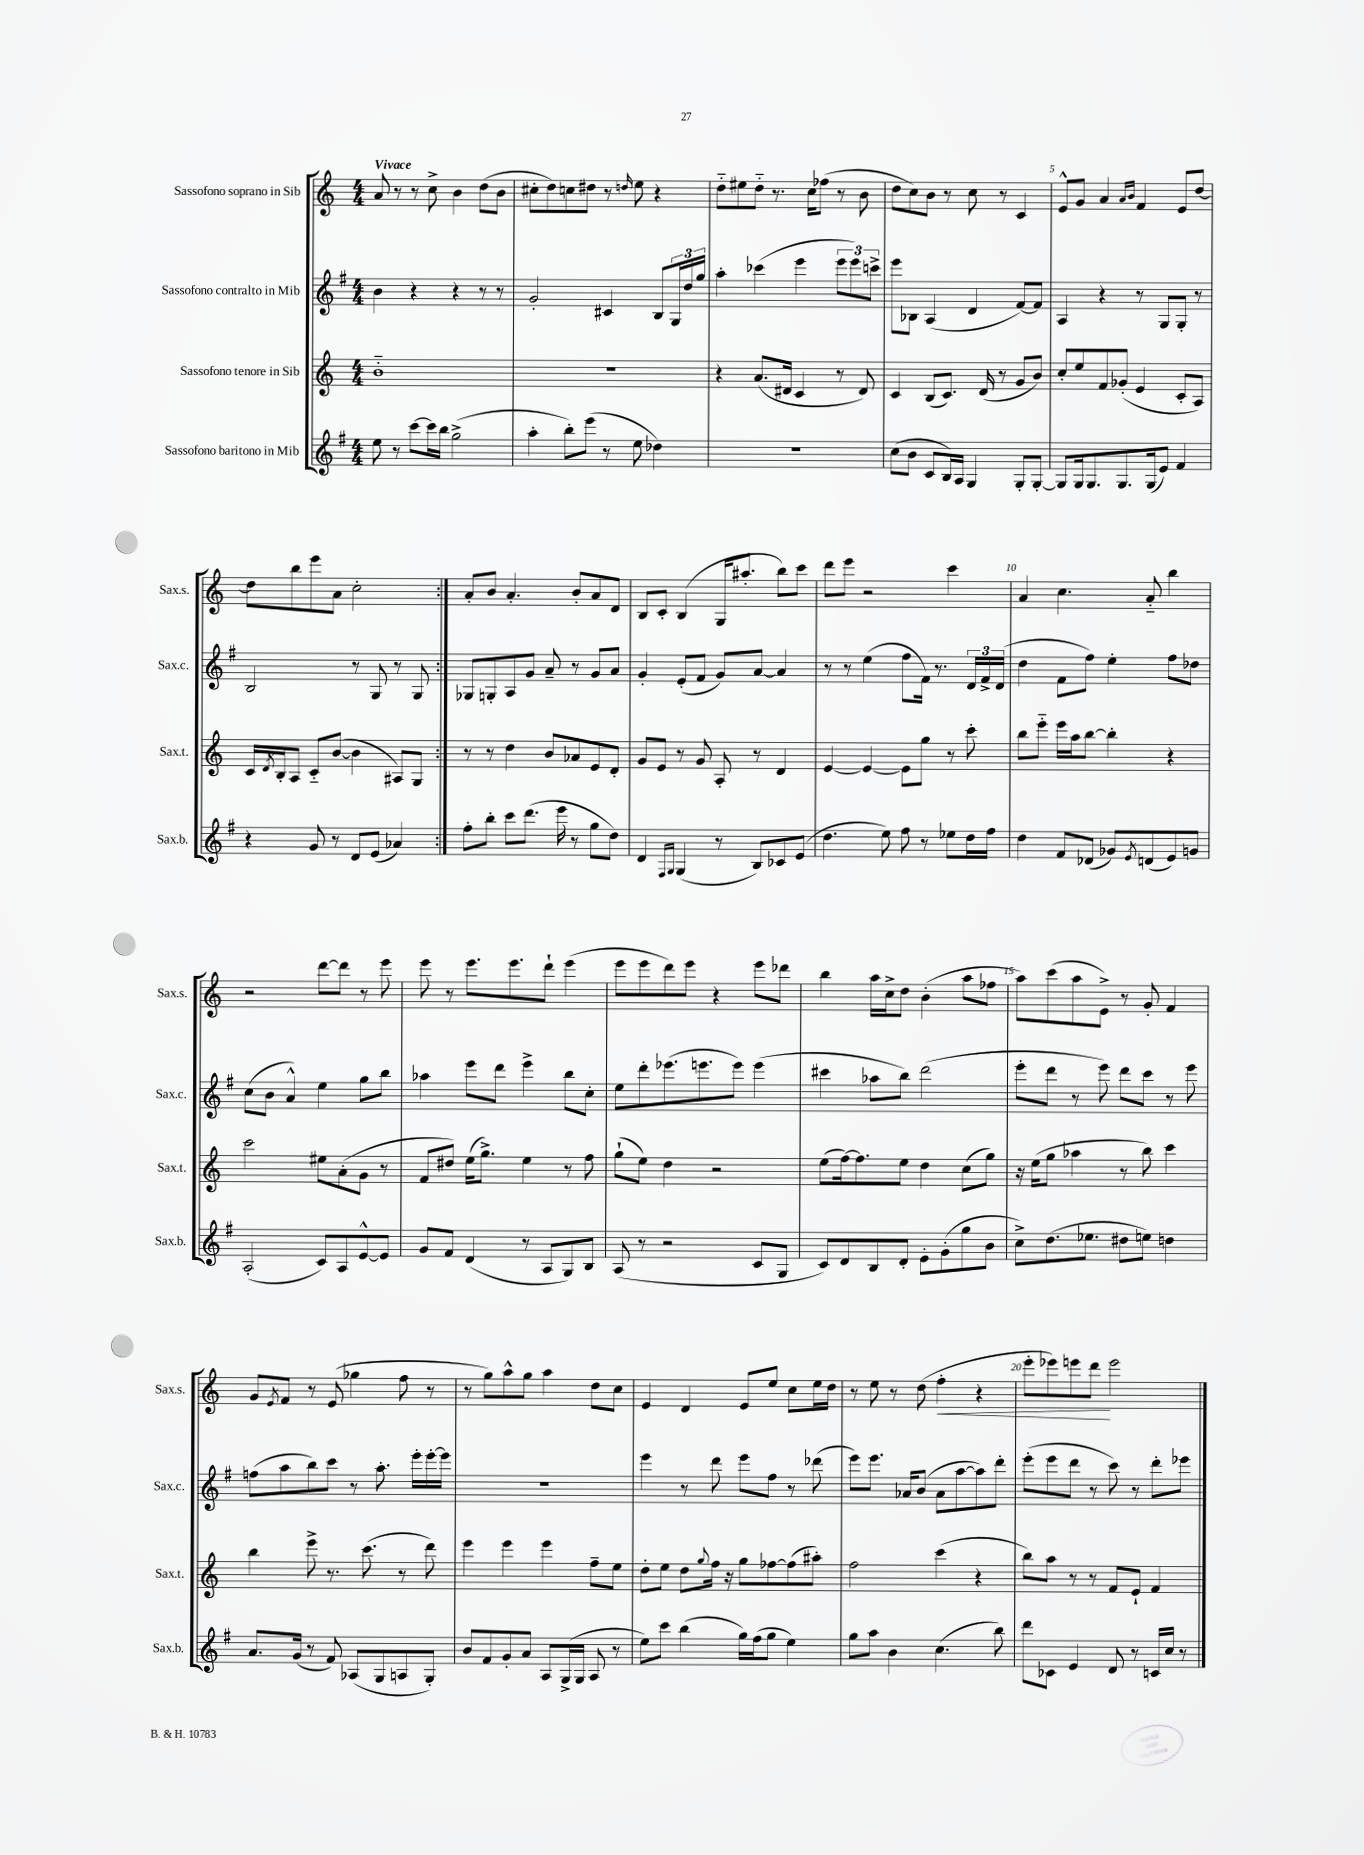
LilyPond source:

<<
\new StaffGroup <<
\new Staff = "s0" \with { instrumentName = "Sassofono soprano in Sib" shortInstrumentName = "Sax.s." } {
    \clef treble \key c \major \numericTimeSignature \time 4/4 \tempo "Vivace"
    \repeat volta 2 { a'8 r8 r8 c''8-> b'4 d''8( b'8 |
    cis''8-. d''8) c''8 dis''8 r8 \grace { d''16 } e''8 r4 |
    d''8-_ eis''8 d''8-_ r8. c''16 fes''8( r8 b'8 |
    d''8 c''8) b'8 r8 c''8 r8 c'4 |
    e'8-^ g'8 a'4 \grace { a'16 b'16 } f'4 e'8 d''8~ |
    d''8 b''8 e'''8 a'8 c''2-. | }
    a'8-. b'8 a'4.-. b'8-. a'8 d'8 |
    b8 c'8-. b4( g16 ais''8.-. b''8) c'''8 |
    d'''8 e'''8 r2 c'''4 |
    a'4 c''4. a'8-_ b''4 |
    r2 d'''8~ d'''8 r8 e'''8 |
    e'''8 r8 e'''8. e'''8. d'''8-! e'''4( |
    e'''8 e'''8 d'''8) e'''8 r4 e'''8 des'''8 |
    b''4 a''16 c''16-> d''8 b'4-.( a''8 fes''8 |
    a''8) c'''8( a''8 e'8->) r8 g'8-. f'4 |
    g'8 \acciaccatura { e'8 } f'8 r8 e'8( ges''4 f''8 r8 |
    r8 g''8) a''8-^ g''8 a''4 d''8 c''8 |
    e'4 d'4 e'8 e''8 c''8 e''16 d''16 |
    r8 e''8 r8 d''8( f''4-.\< r4 |
    e'''8-. ees'''8) e'''8 d'''8\! e'''2 \bar "|." |
}
\new Staff = "s1" \with { instrumentName = "Sassofono contralto in Mib" shortInstrumentName = "Sax.c." } {
    \clef treble \key g \major \numericTimeSignature \time 4/4
    \repeat volta 2 { b'4 r4 r4 r8 r8 |
    g'2-. cis'4 b8 \tuplet 3/2 { g16 d''16 g''16 } |
    a''4-. ces'''4( e'''4 \tuplet 3/2 { e'''8 e'''8) c'''8-> } |
    e'''8 bes8 a4( d'4 fis'8~) fis'8 |
    a4 r4 r8 g8 g8-. r8 |
    b2 r8 g8 r8 g8 | }
    ges8 g8-. a8 g'8 a'8-- r8 g'8 a'8 |
    g'4-. e'8-.( fis'8 g'8) a'8~ a'4 |
    r8 r8 e''4( fis''8 fis'16) r8. \tuplet 3/2 { d'16 fis'16-> d'16( } |
    d''4 fis'8 fis''8) e''4-. fis''8 des''8 |
    c''8( b'8 a'4-^) e''4 g''8 b''8 |
    aes''4 e'''8 d'''8 e'''4-> b''8 c''8-. |
    e''8 d'''8-. ees'''8.( e'''8. e'''8) e'''4( |
    cis'''4 aes''8 b''8) d'''2( |
    e'''8-. d'''8 r8 e'''8) d'''8 c'''8 r8 e'''8 |
    f''8( a''8 b''8) c'''8 r8 a''8.-. e'''16-. e'''16~-. e'''16 |
    R1 |
    e'''4 r8 d'''8 e'''8 fis''8 r8 des'''8( |
    e'''8) e'''8. aes'16 b'8( aes'8 a''8~ a''8) d'''8-. |
    e'''8-.( e'''8 d'''8 r8 c'''8) r8 d'''8-. ees'''8 \bar "|." |
}
\new Staff = "s2" \with { instrumentName = "Sassofono tenore in Sib" shortInstrumentName = "Sax.t." } {
    \clef treble \key c \major \numericTimeSignature \time 4/4
    \repeat volta 2 { b'1-_ |
    R1 |
    r4 a'8.( dis'16 c'4 r8 dis'8) |
    c'4 b8( c'8.) d'16( r8 g'8 b'8) |
    c''8-. e''8 f'8 ges'8-.( e'4 c'8-. a8) |
    c'16 \acciaccatura { d'8 } b16-. a8 c'8-_ b'8~( b'4 ais8) g8 | }
    r8 r8 d''4 b'8 aes'8 e'8 d'8-. |
    g'8 e'8 r8 g'8 a8-. r8 d'4 |
    e'4~ e'4~ e'8 g''8 r8 c'''8-. |
    b''8 e'''8-_ e'''16 a''16 b''8~ b''4-. r4 |
    c'''2 eis''8 a'8-.( g'8 r8 |
    f'8 dis''8) e''16( g''8.->) e''4 r8 f''8 |
    g''8-!( e''8) d''4 r2 |
    e''8( f''16~) f''8. e''8 d''4 c''8( g''8) |
    r16 e''16( g''8 aes''4 r8 b''8) c'''4 |
    b''4 e'''8-> r8. c'''8.( r8 d'''8) |
    e'''4 e'''4 e'''4 f''8-- e''8 |
    d''8-. e''8 d''8 \appoggiatura { g''8 } f''16 r16 g''8 fes''8~ fes''8( ais''8-.) |
    f''2 c'''4( r4 |
    b''8) a''8 r8 r8 f'8 e'8-! f'4 \bar "|." |
}
\new Staff = "s3" \with { instrumentName = "Sassofono baritono in Mib" shortInstrumentName = "Sax.b." } {
    \clef treble \key g \major \numericTimeSignature \time 4/4
    \repeat volta 2 { e''8 r8 c'''8~ c'''16 b''16 g''2->( |
    a''4-. b''8-.) e'''8( r8 e''8 des''4) |
    R1 |
    c''8( b'8 c'8 b16) a16 g4 g8-. g8~-. |
    g8 g16 g8. g8. g16( e'8) fis'4 |
    r4 g'8 r8 d'8 e'8( aes'4) | }
    fis''8-. b''8-. c'''8 d'''8.( e'''16 r8 g''8 d''8) |
    d'4 \grace { fis16 g16 } g4( r8 b8) ces'8 e'8( |
    d''4. e''8) fis''8 r8 ees''8 d''16 fis''16 |
    d''4 fis'8 des'8( ges'8) \acciaccatura { e'8 } d'8( e'8) g'8 |
    a2-.( c'8) a8 e'8~-^ e'8 |
    g'8 fis'8 d'4( r8 a8 g8) b8 |
    a8( r8 r2 c'8 g8 |
    c'8) d'8 b8 d'8-. e'8-. g'8-.( g''8 b'8 |
    c''8->) d''8.( ees''8. dis''8 e''8) d''4 |
    a'8. g'16( r8 fis'8) aes8( g8 a8 g8-.) |
    b'8 fis'8 g'8-. a'8 a8 g16->( g16 a8 r8 |
    e''8) c'''8 b''4( g''16) fis''16( g''8 e''4) |
    g''8 a''8 b'4 c''4.( b''8) |
    d'''8 ces'8 e'4 d'8 r8 c'16 c''16 r8 \bar "|." |
}
>>
>>
\layout { \context { \Score \override BarNumber.break-visibility = ##(#f #t #t) barNumberVisibility = #(every-nth-bar-number-visible 5) } }
